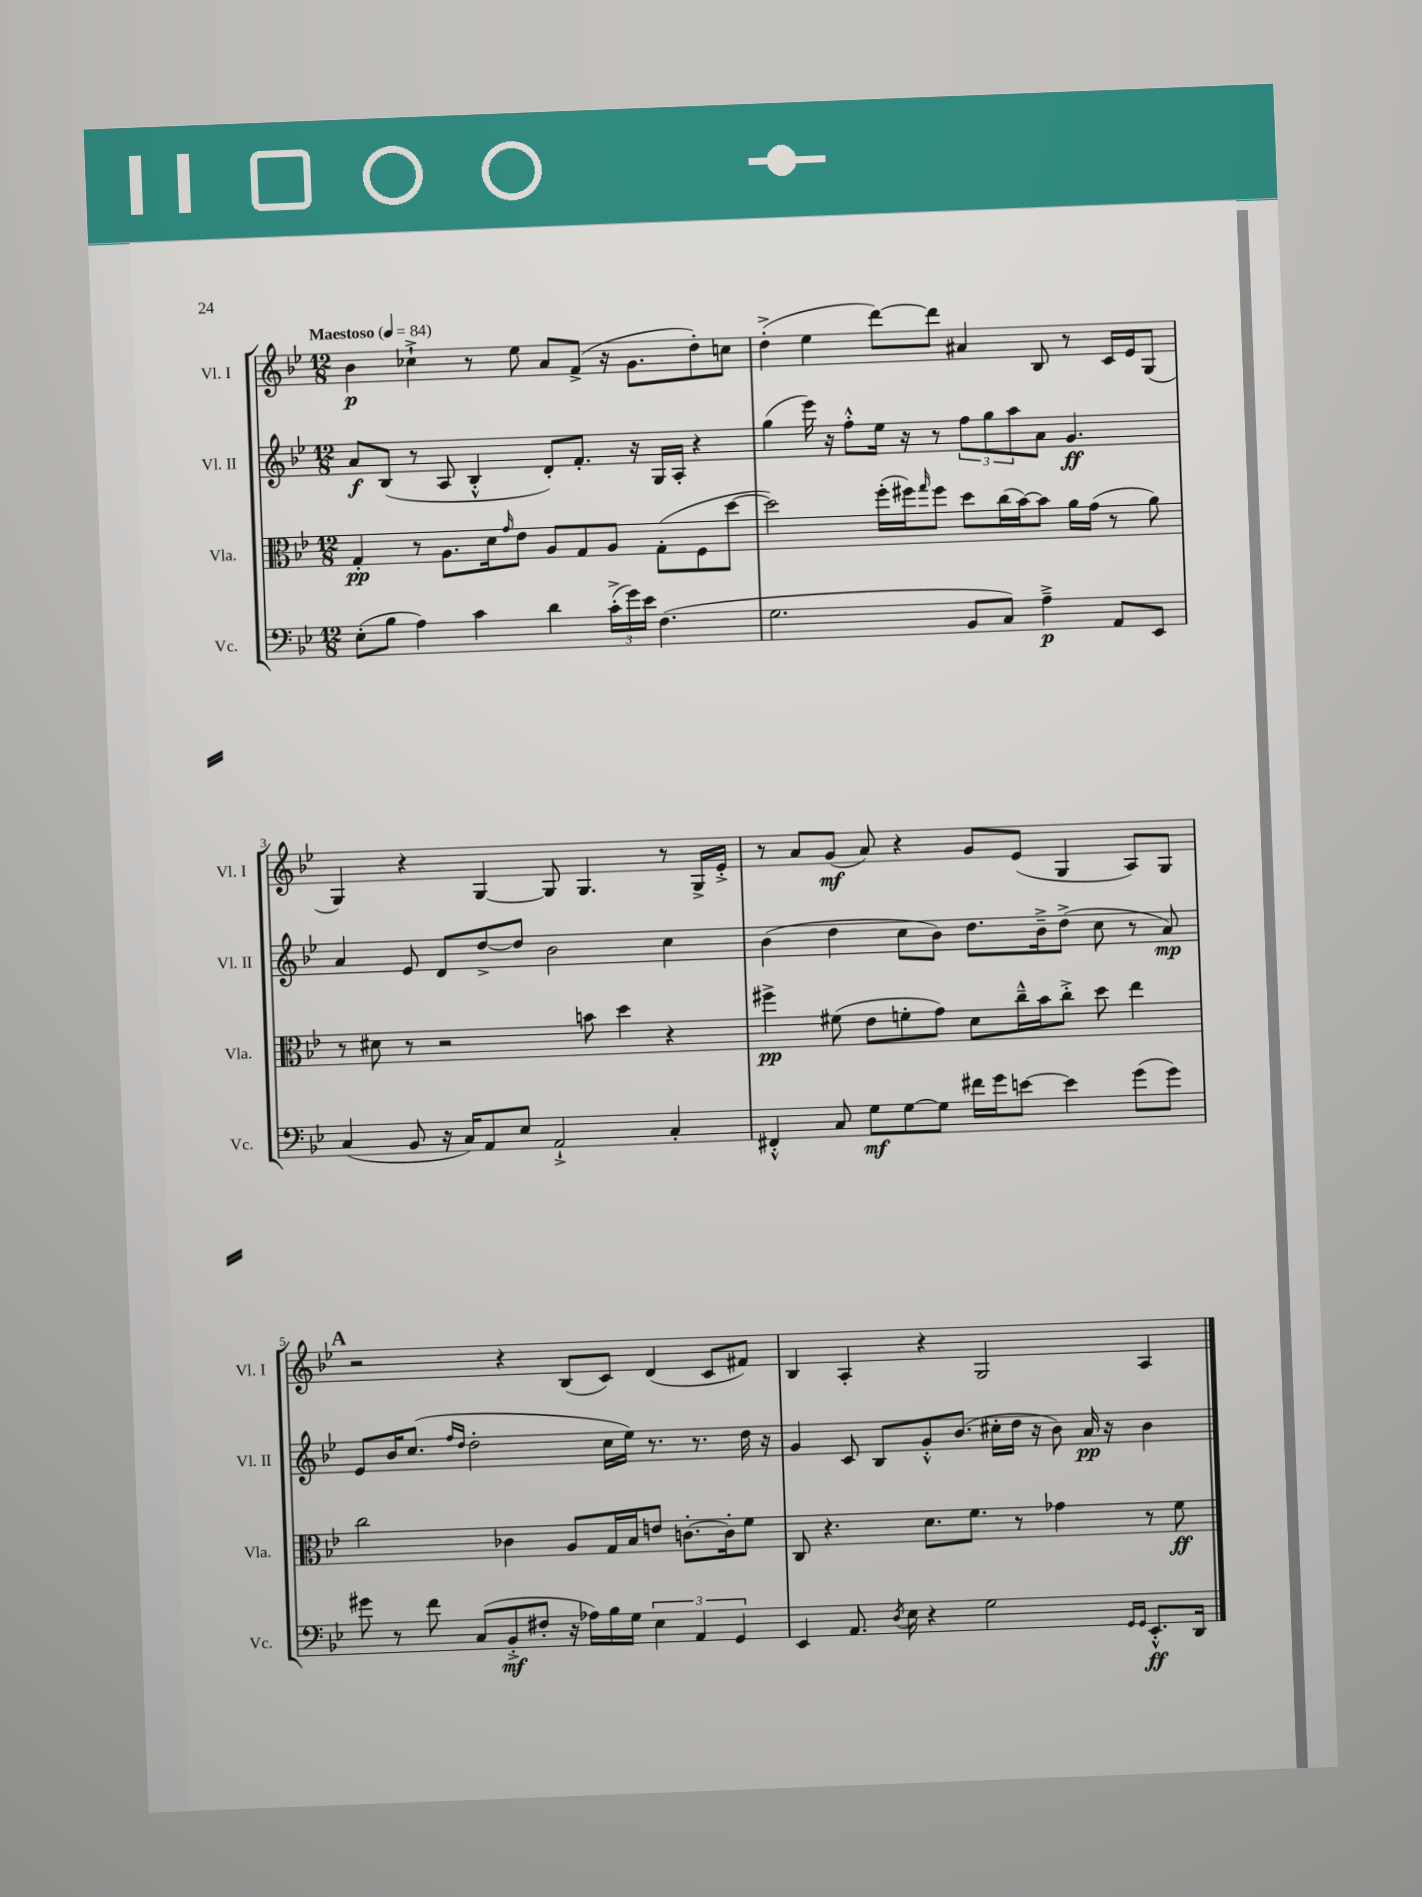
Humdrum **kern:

**kern	**dynam	**kern	**dynam	**kern	**dynam	**kern	**dynam
*part4	*part4	*part3	*part3	*part2	*part2	*part1	*part1
*staff4	*staff4	*staff3	*staff3	*staff2	*staff2	*staff1	*staff1
*I"Vc.	*	*I"Vla.	*	*I"Vl. II	*	*I"Vl. I	*
*I'Vc.	*	*I'Vla.	*	*I'Vl. II	*	*I'Vl. I	*
*clefF4	*	*clefC3	*	*clefG2	*	*clefG2	*
*k[b-e-]	*	*k[b-e-]	*	*k[b-e-]	*	*k[b-e-]	*
*M12/8	*	*M12/8	*	*M12/8	*	*M12/8	*
*MM84	*	*MM84	*	*MM84	*	*MM84	*
=1	=1	=1	=1	=1	=1	=1	=1
!	!	!	!	!	!	!LO:TX:a:B:t=Maestoso	!
(8E-'\L	.	4G'/	pp	8a/L	f	4b-\	p
8B-\J	.	.	.	(8B-/J	.	.	.
4A\)	.	8r	.	8r	.	4cc-X`^\	.
.	.	8.A\L	.	8A/	.	.	.
4c\	.	.	.	4B-'^^/	.	8r	.
.	.	16d\k	.	.	.	.	.
.	.	16qqg/	.	.	.	.	.
.	.	8e-\J	.	.	.	8ee-\	.
4d\	.	8A/L	.	8d'/L)	.	8a/L	.
.	.	8G/	.	8.f'/J	.	(8f^/J	.
(24c'^\LL	.	8A/J	.	.	.	16r	.
24g\)	.	.	.	.	.	.	.
.	.	.	.	16r	.	8.g\L	.
24e-\JJ	.	.	.	.	.	.	.
(4.F\	.	(8G'\L	.	16G/LL	.	.	.
.	.	.	.	16A'/JJ	.	.	.
.	.	8F\	.	4r	.	8dd'\)	.
.	.	[8dd\J	.	.	.	8ccn\J	.
=2	=2	=2	=2	=2	=2	=2	=2
2.G\	.	2dd\])	.	(4gg\	.	(4dd'^\	.
.	.	.	.	16eee-\)	.	4ee-\	.
.	.	.	.	16r	.	.	.
.	.	.	.	8ff'^^\L	.	.	.
.	.	(16ff'\LL	.	16ee-\Jk	.	[8ddd\L)	.
.	.	16ff#X\J)	.	16r	.	.	.
.	.	16qqgg/	.	.	.	.	.
.	.	8ff#\J	.	8r	.	8ddd\J]	.
8BB-/L	.	8dd\L	.	12ff\L	.	4a#X/	.
.	.	.	.	12gg\	.	.	.
8C/J)	.	(16cc\L	.	.	.	.	.
.	.	.	.	12aa\	.	.	.
.	.	[16b-\J)	.	.	.	.	.
4A~^\	p	8b-\J]	.	8a\J	.	8B-/	.
.	.	16a\LL	.	4.g/	ff	8r	.
.	.	(16g\JJ	.	.	.	.	.
8AA/L	.	8r	.	.	.	16c/LL	.
.	.	.	.	.	.	16e-/J	.
8EE-/J	.	8a\)	.	.	.	(8G/J	.
!!LO:LB:g=z
=3	=3	=3	=3	=3	=3	=3	=3
(4C/	.	8r	.	4a/	.	4G/)	.
.	.	8d#X\	.	.	.	.	.
8BB-/	.	8r	.	8e-/	.	4r	.
16r	.	2r	.	8d/L	.	.	.
16C/KL)	.	.	.	.	.	.	.
8AA/	.	.	.	[8dd^/	.	[4G/	.
8E-/J	.	.	.	8dd/J]	.	.	.
2AA`^/	.	.	.	2b-\	.	8G/]	.
.	.	8bn\	.	.	.	4.G/	.
.	.	4dd\	.	.	.	.	.
4C'/	.	4r	.	4cc\	.	8r	.
.	.	.	.	.	.	16G^/LL	.
.	.	.	.	.	.	16e-'^/JJ	.
=4	=4	=4	=4	=4	=4	=4	=4
4FF#X'^^/	.	4ff#X^\	pp	(4b-\	.	8r	.
.	.	.	.	.	.	8a/L	.
8C/	.	(8f#X\	.	4dd\	.	(8g/J	mf
8G\L	mf	8e-\L	.	.	.	8a/)	.
[8G\	.	8fn'\	.	8cc\L	.	4r	.
8G\J]	.	8g\J)	.	8b-\J)	.	.	.
16f#X\LL	.	8d\L	.	8.dd\L	.	8g/L	.
16g\J	.	.	.	.	.	.	.
[8en\J	.	16cc~^^\L	.	.	.	(8e-/J	.
.	.	16b-\J	.	16b-~^\k	.	.	.
4e\]	.	8cc'^\J	.	(8dd^\J	.	4G/	.
.	.	8dd\	.	8cc\	.	.	.
(8g\L	.	4ee-\	.	8r	.	8A/L)	.
8g\J)	.	.	.	8a/)	mp	8G/J	.
!!LO:LB:g=z
!!LO:REH:place=s1:t=A
=5	=5	=5	=5	=5	=5	=5	=5
8g#X\	.	2cc\	.	8e-/L	.	2r	.
8r	.	.	.	16b-/K	.	.	.
.	.	.	.	(8.cc/J	.	.	.
8f\	.	.	.	.	.	.	.
.	.	.	.	16qqff/LL	.	.	.
.	.	.	.	16qqdd/JJ	.	.	.
(8C/L	.	.	.	2dd'\	.	.	.
8BB-'^/	mf	4c-X\	.	.	.	4r	.
8F#X'/J	.	.	.	.	.	.	.
16r	.	8A/L	.	.	.	(8B-/L	.
16A-X\LL)	.	.	.	.	.	.	.
16B-\	.	16G/L	.	16cc\LL	.	8c/J)	.
16G\JJ	.	16B-/J	.	16ee-\JJ)	.	.	.
6E-\	.	8en/J	.	8.r	.	(4d/	.
.	.	[8.cn'\L	.	.	.	.	.
6AA/	.	.	.	.	.	.	.
.	.	.	.	8.r	.	.	.
.	.	.	.	.	.	8c/L	.
.	.	16c'\k]	.	.	.	.	.
6GG/	.	.	.	.	.	.	.
.	.	8f\J	.	16dd\	.	8f#X/J)	.
.	.	.	.	16r	.	.	.
=6	=6	=6	=6	=6	=6	=6	=6
4EE-/	.	8C/	.	4g/	.	4B-/	.
.	.	4.r	.	.	.	.	.
8.AA/	.	.	.	8c/	.	4A'/	.
.	.	.	.	8B-/L	.	.	.
8qD/	.	.	.	.	.	.	.
16E-\	.	.	.	.	.	.	.
4r	.	8.d\L	.	8g'^^/	.	4r	.
.	.	.	.	(8.b-/J	.	.	.
.	.	8.f\J	.	.	.	.	.
2G\	.	.	.	.	.	2G/	.
.	.	.	.	16cc#X'\LL	.	.	.
.	.	8r	.	16dd\JJ	.	.	.
.	.	.	.	16r	.	.	.
.	.	4g-X\	.	8b-\)	.	.	.
.	.	.	.	16a/	pp	.	.
.	.	.	.	16r	.	.	.
16qqGG/LL	.	.	.	.	.	.	.
16qqGG/JJ	.	.	.	.	.	.	.
8.EE-'^^/L	ff	8r	.	4b-\	.	4A/	.
.	.	8f\	ff	.	.	.	.
16DD/Jk	.	.	.	.	.	.	.
==	==	==	==	==	==	==	==
*-	*-	*-	*-	*-	*-	*-	*-
